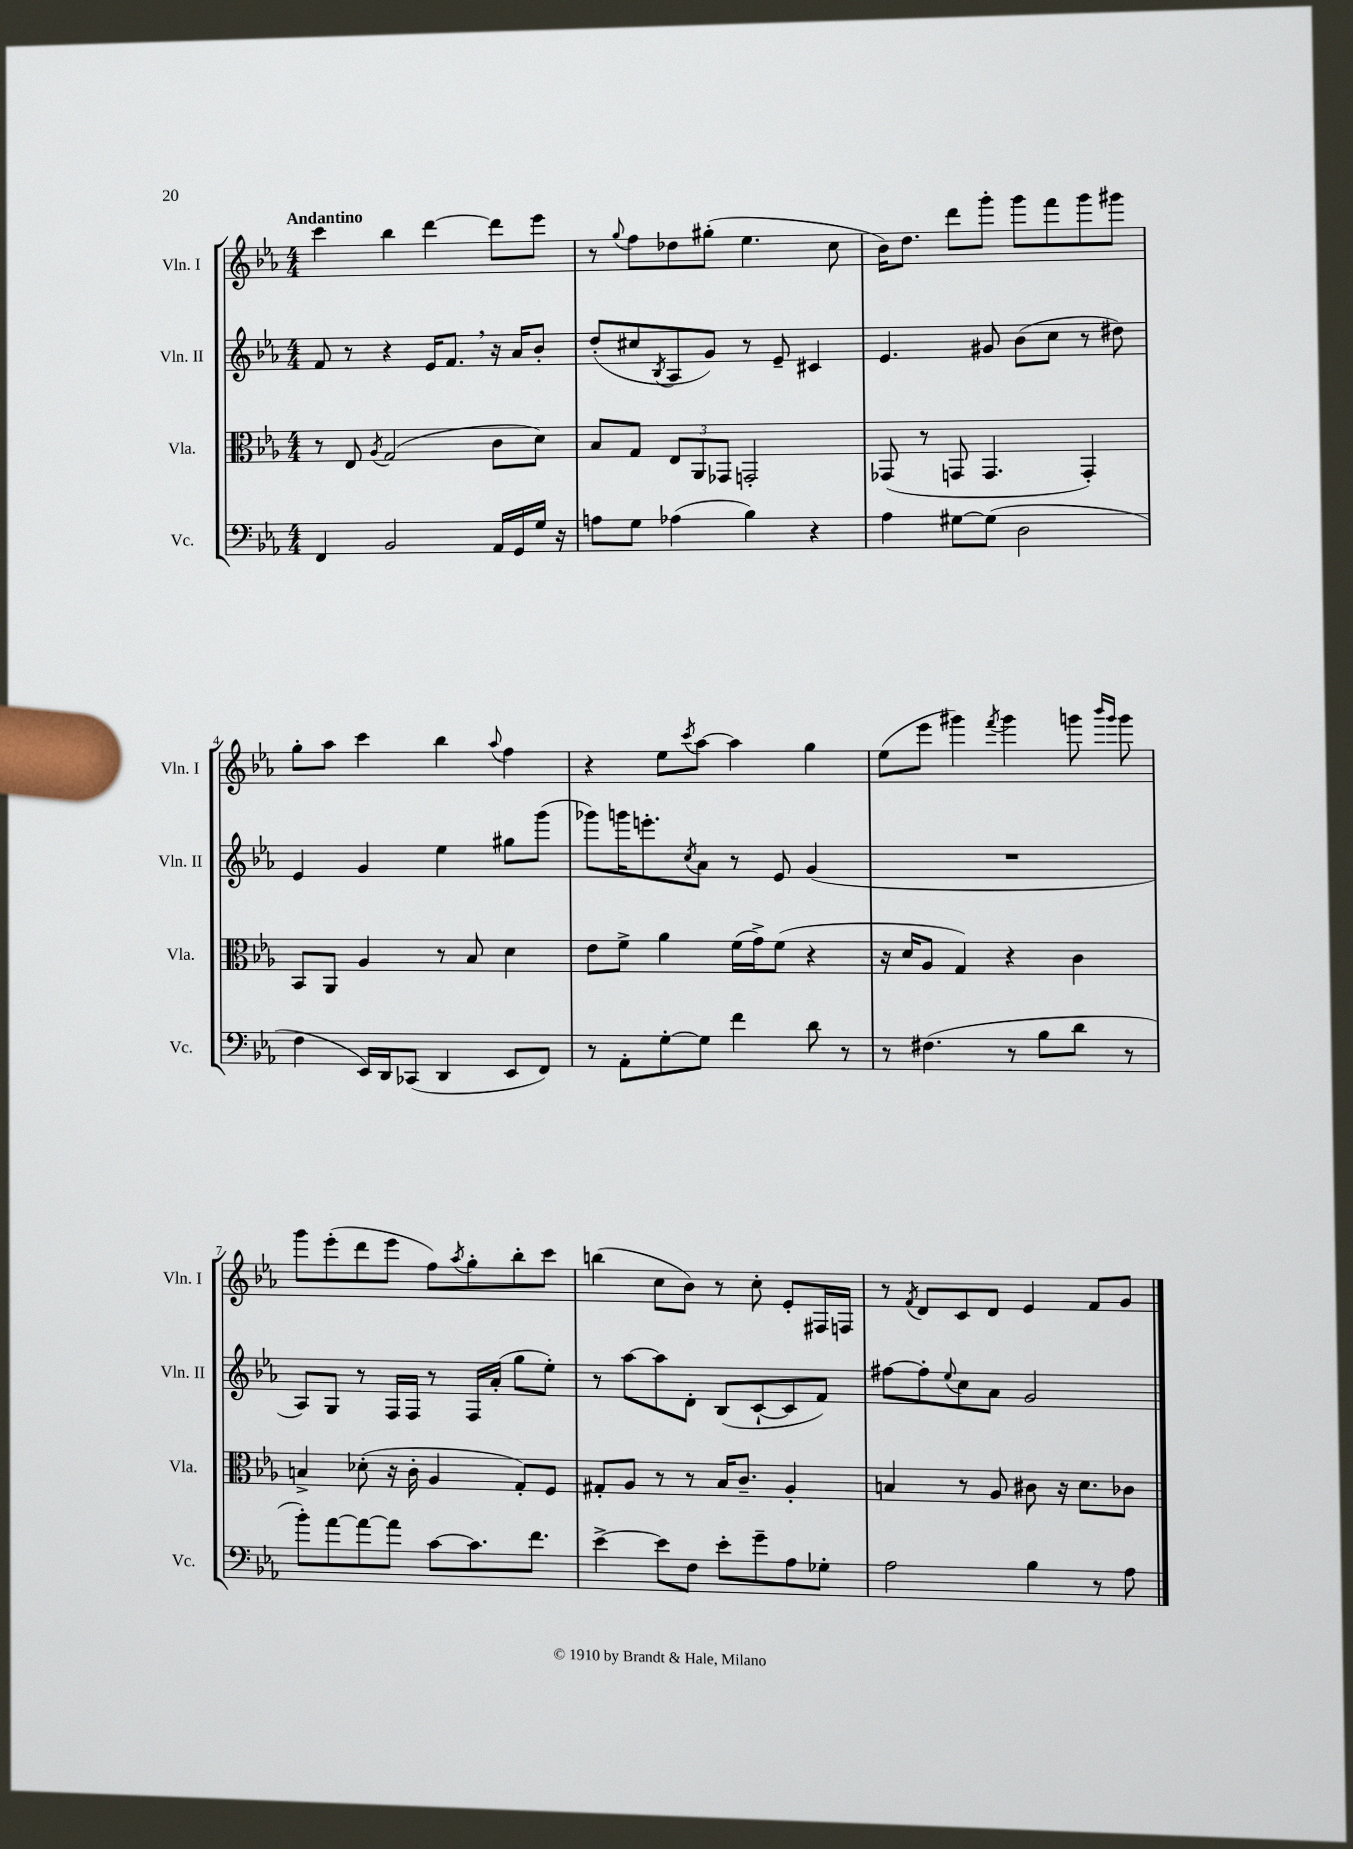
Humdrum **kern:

**kern	**kern	**kern	**kern
*staff4	*staff3	*staff2	*staff1
*clefF4	*clefC3	*clefG2	*clefG2
*k[b-e-a-]	*k[b-e-a-]	*k[b-e-a-]	*k[b-e-a-]
*M4/4	*M4/4	*M4/4	*M4/4
4FF	8r	8f	4ccc
.	8E-	8r	.
.	8qA-	.	.
2BB-	(2G	4r	4bb-
.	.	16e-	[4ddd
.	.	8.f	.
16AA-	8c	16r	8ddd]
16GG	.	16a-	.
16G	8d)	8b-'	8eee-
16r	.	.	.
=	=	=	=
8A	8B-	(8dd'	8r
.	.	.	8qqgg
8G	8G	8cc#	8ff
.	.	8qB-	.
(4A-	12E-	8A-	8dd-
.	12AA-	.	.
.	.	8g)	(8gg#'
.	12GG-	.	.
4B-)	2GG'	8r	4.ee-
.	.	8e-~	.
4r	.	4c#	.
.	.	.	8cc
=	=	=	=
4A-	(8GG-	4.e-	16b-)
.	.	.	8.dd
.	8r	.	.
[8G#	8GG	.	8ddd
(8G#]	4.GG	8g#	8ggg'
2D	.	(8b-	8ggg
.	.	8cc	8fff
.	4GG')	8r	8ggg
.	.	8dd#)	8ggg#
=	=	=	=
4F	8BB-	4e-	8gg'
.	8AA-	.	8aa-
16EE-)	4A-	4g	4ccc
16DD	.	.	.
(8CC-	.	.	.
4DD	8r	4ee-	4bb-
.	8B-	.	.
.	.	.	8qqaa-
8EE-	4d	8gg#	4ff
8FF)	.	(8ggg	.
=	=	=	=
8r	8e-	8ggg-)	4r
8AA-'	8f^	16ggg	.
.	.	8.eee'	.
[8G'	4a-	.	8ee-
.	.	8qcc	8qccc
8G]	.	8a-	[8aa-
4f	(16f	8r	4aa-]
.	16g^)	.	.
.	(8f	8e-	.
8d	4r	(4g	4gg
8r	.	.	.
=	=	=	=
8r	16r	1r	(8ee-
.	16d	.	.
(4.F#	8A-	.	8eee-
.	4G)	.	4ggg#)
.	.	.	8qfff
8r	4r	.	4ggg#
8B-	.	.	.
8d	4c	.	8ggg
.	.	.	16qqbbb-
.	.	.	16qqggg
8r	.	.	8ggg
=	=	=	=
8b-')	4B^	8A-)	8ggg
[8a-	.	8G	(8eee-'
8a-_	(8d-'	8r	8ddd
8a-]	16r	16F	8eee-
.	16c'	16F	.
[8c	4A-	8r	8ff)
.	.	.	8qaa-
8.c]	.	16F	8gg'
.	.	(16a-'	.
.	8G')	8gg	8bb-'
8.f	.	.	.
.	8F	8ee-')	8ccc
=	=	=	=
[4e-^	8G#'	8r	(4bb
.	8A-	[8aa-	.
8e-]	8r	8aa-]	8cc
8F	8r	8d'	8b-)
8e-'	16B-	(8B-	8r
.	8.c~	.	.
8g~	.	[8c`	8cc'
8A-	4A-'	8c]	8e-'
8G-'	.	8f)	16F#
.	.	.	16F
=	=	=	=
2A-	4B	[8ff#	8r
.	.	.	8qf
.	.	8ff#']	8d
.	.	8qqee-	.
.	8r	8cc	8c
.	8A-	8a-	8d
4B-	8c#	2g	4e-
.	16r	.	.
.	8.d	.	.
8r	.	.	8f
8A-	8c-	.	8g
==	==	==	==
*-	*-	*-	*-
